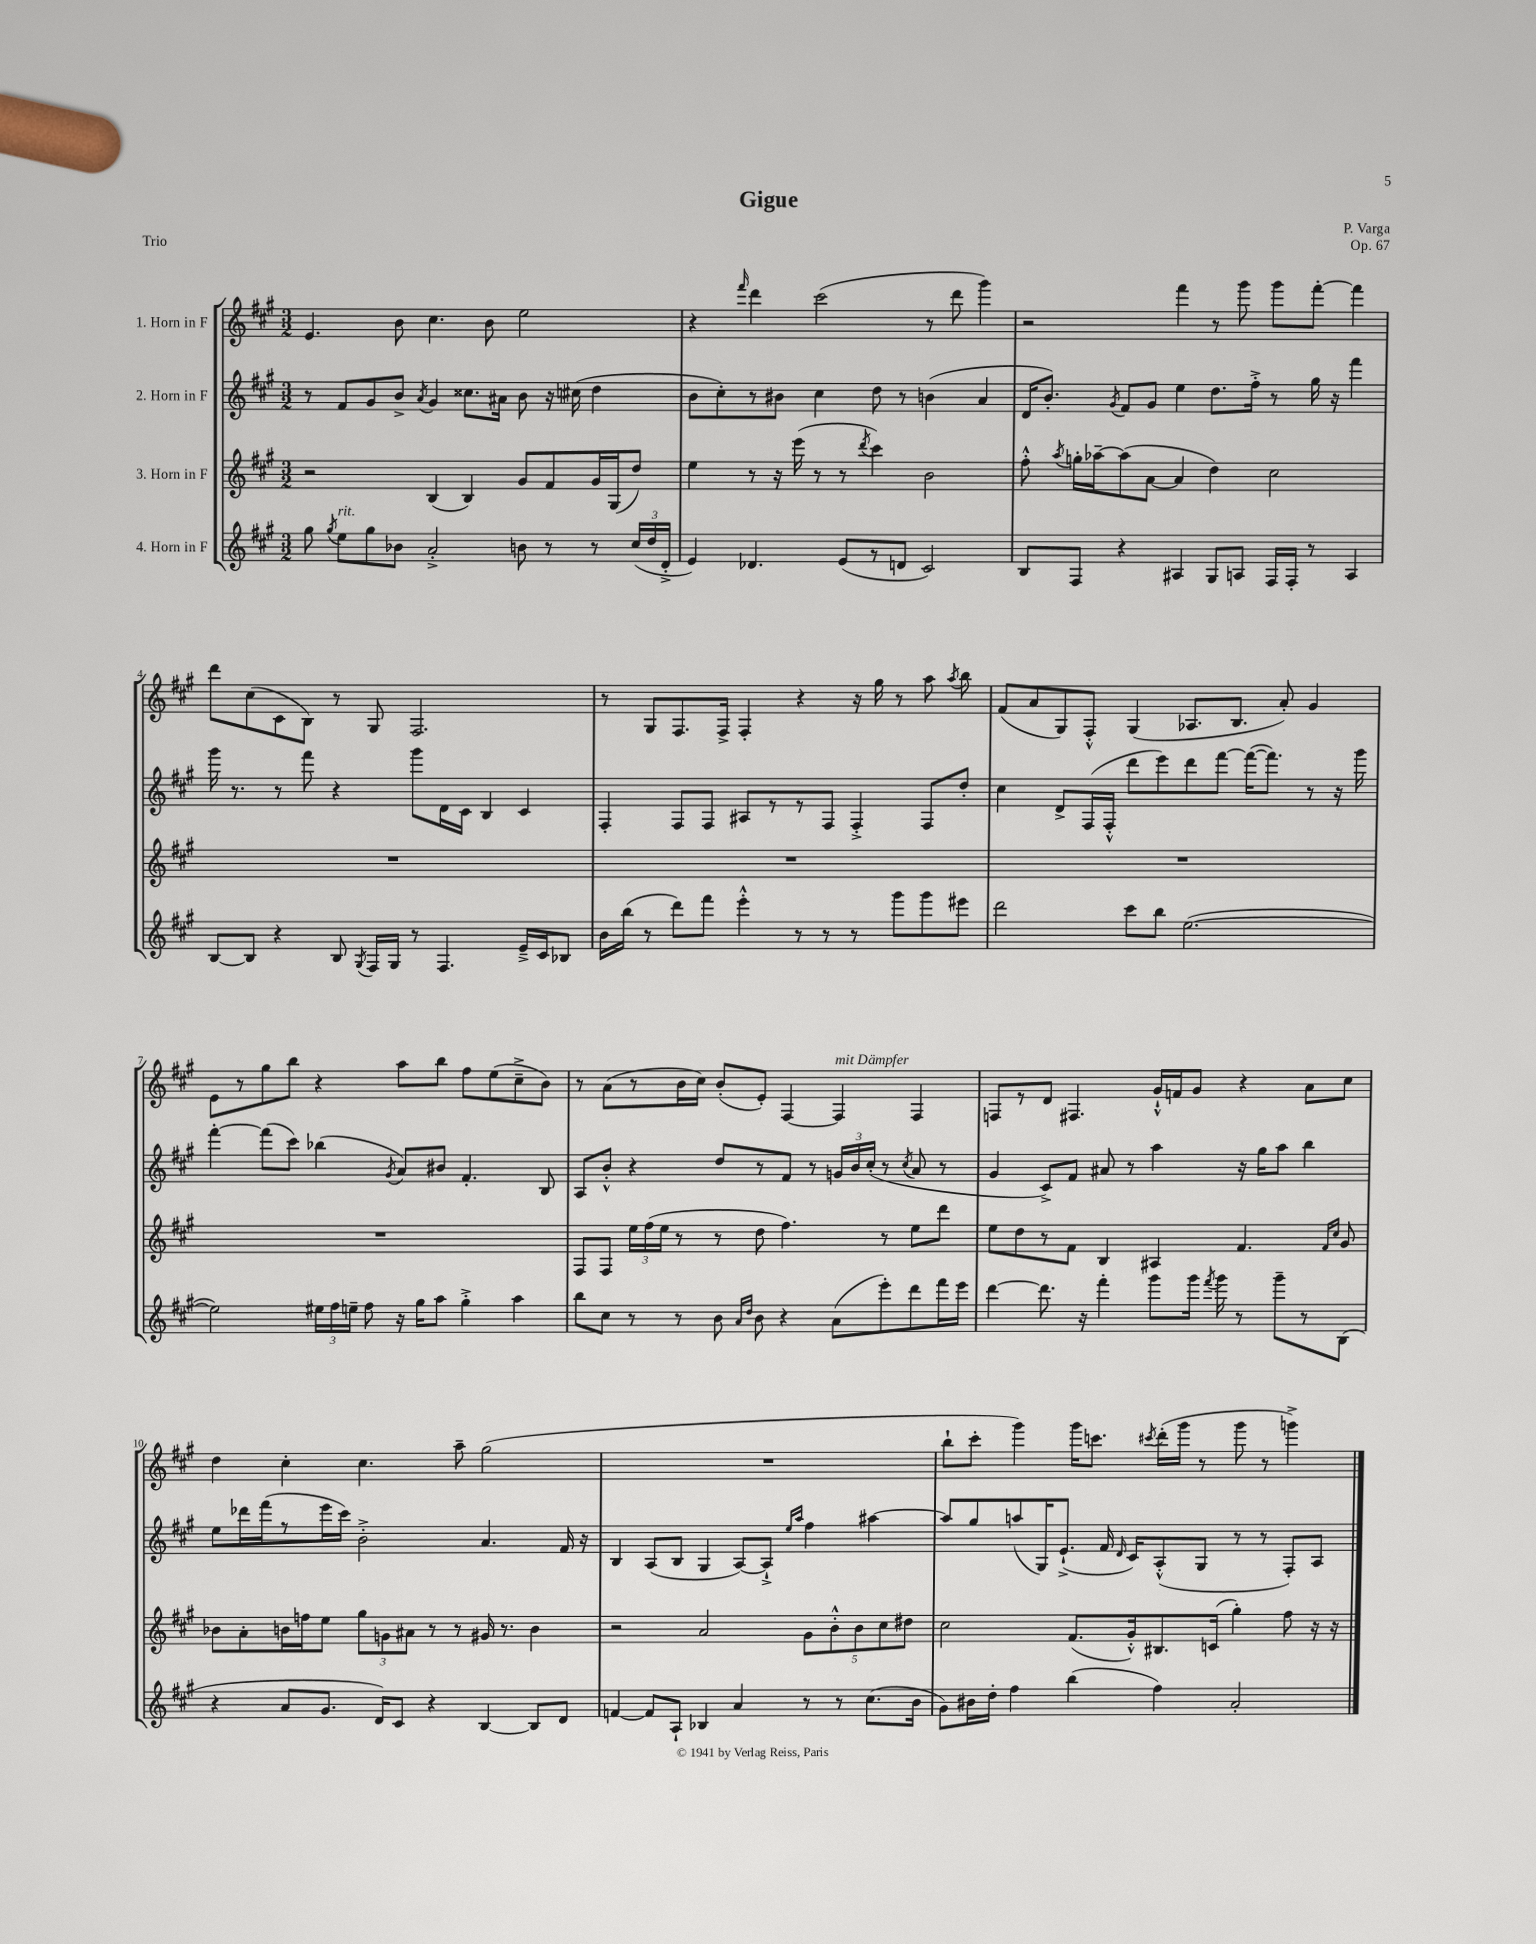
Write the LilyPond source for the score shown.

\header { title = "Gigue" composer = "P. Varga" opus = "Op. 67" piece = "Trio" }
<<
\new StaffGroup <<
\new Staff = "s0" \with { instrumentName = "1. Horn in F" } {
    \clef treble \key a \major \numericTimeSignature \time 3/2
    \autoBeamOff e'4. b'8 cis''4. b'8 e''2 |
    r4 \grace { fis'''16 } d'''4 cis'''2( r8 d'''8 gis'''4) |
    r2 fis'''4 r8 gis'''8 gis'''8[ fis'''8]~-. fis'''4 |
    d'''8[ cis''8( cis'8 b8]) r8 gis8 fis2. |
    r8 gis8[ fis8. fis16]-> fis4-. r4 r16 gis''16 r8 a''8 \acciaccatura { a''8 } b''8 |
    fis'8[( a'8 gis8) fis8]-.-^ gis4( aes8.[ b8.] a'8-.) gis'4 |
    e'8[ r8 gis''8 b''8] r4 a''8[ b''8] fis''8[ e''8( cis''8---> b'8]) |
    r8 a'8[( r8 b'16 cis''16]) b'8[-.( e'8]-.) fis4~ fis4^\markup { \italic "mit Dämpfer" } fis4 |
    f8[ r8 d'8] fis4. gis'16[-!-^ f'16 gis'8] r4 a'8[ cis''8] |
    d''4 cis''4-. cis''4. a''8-- gis''2( |
    R1. |
    b''8[-! cis'''8]-. gis'''4) gis'''16[ c'''8.] \acciaccatura { cis'''8 } d'''16[-.( gis'''16] r8 gis'''8 r8 g'''4->) \bar "|." |
}
\new Staff = "s1" \with { instrumentName = "2. Horn in F" } {
    \clef treble \key a \major \numericTimeSignature \time 3/2
    \autoBeamOff r8 fis'8[ gis'8 b'8]-> \acciaccatura { a'8 } gis'4 cisis''8.[ ais'16] b'8 r16 cis''16( d''4 |
    b'8[ cis''8-.) r8 bis'8] cis''4 d''8 r8 b'4( a'4 |
    d'16[ b'8.]-.) \acciaccatura { gis'8 } fis'8[ gis'8] e''4 d''8.[ fis''16]-.-> r8 gis''16 r16 fis'''4 |
    gis'''16 r8. r8 fis'''8 r4 gis'''8[ d'16 cis'16] b4 cis'4 |
    fis4-. fis8[ fis8] ais8[ r8 r8 fis8] fis4-.-> fis8[ d''8]-. |
    cis''4 d'8[-> fis16( fis16]-.-^ d'''8[ e'''8) d'''8 fis'''8]~ fis'''16[~( fis'''8.]) r8 r16 gis'''16 |
    fis'''4~-. fis'''8[( cis'''8]) bes''4( \acciaccatura { gis'8 } a'8[) bis'8] fis'4.-. b8 |
    a8[ b'8]-.-^ r4 d''8[ r8 fis'8] r8 \tuplet 3/2 { g'16[ b'16 cis''16]-.( } r8 \acciaccatura { cis''8 } a'8 r8 |
    gis'4 cis'8[->) fis'8] ais'8 r8 a''4 r16 gis''16[ a''8] b''4 |
    e''8[ des'''16 fis'''16( r8 e'''16 cis'''16]) b'2-.-> a'4. fis'16 r16 |
    b4 a8[( b8] gis4 a8[~) a8]-!-> \grace { e''16[ a''16] } fis''4 ais''4~ |
    ais''8[ gis''8 a''8( gis16) e'8.]-!->( fis'16 \grace { d'16 } cis'16[) a8-.-^( gis8] r8 r8 fis8[-.) a8] \bar "|." |
}
\new Staff = "s2" \with { instrumentName = "3. Horn in F" } {
    \clef treble \key a \major \numericTimeSignature \time 3/2
    \autoBeamOff r2 b4( b4) gis'8[ fis'8 gis'16 gis16( d''8]) |
    e''4 r8 r16 e'''16( r8 r8 \acciaccatura { d'''8 } cis'''4) b'2 |
    fis''8-.-^ \acciaccatura { a''8 } g''16[-. aes''16~-- aes''8( a'8]~ a'4 d''4) cis''2 |
    R1. |
    R1. |
    R1. |
    R1. |
    fis8[ fis8] \tuplet 3/2 { e''16[ fis''16( e''16] } r8 r8 d''8 fis''4.) r8 e''8[ d'''8] |
    e''8[ d''8 r8 fis'8] b4 ais4 fis'4. \grace { fis'16[ cis''16] } gis'8 |
    bes'8[ a'8-. b'16 f''16 e''8] \tuplet 3/2 { gis''8[ g'8 ais'8] } r8 r8 gis'16 r8. b'4 |
    r2 a'2 \tuplet 5/4 { gis'8[ b'8-.-^ b'8 cis''8 dis''8] } |
    cis''2 fis'8.[( gis'16-.-^) bis8. c'16]( gis''4-.) fis''8 r16 r16 \bar "|." |
}
\new Staff = "s3" \with { instrumentName = "4. Horn in F" } {
    \clef treble \key a \major \numericTimeSignature \time 3/2
    \autoBeamOff gis''8 \acciaccatura { gis''8 } e''8[^\markup { \italic "rit." } gis''8 bes'8] a'2-.-> b'8 r8 r8 \tuplet 3/2 { cis''16[( d''16 d'16]-.-> } |
    e'4) des'4. e'8[( r8 d'8] cis'2) |
    b8[ fis8] r4 ais4 gis8[ a8] fis16[ fis16]-. r8 a4 |
    b8[~ b8] r4 b8 \acciaccatura { gis8 } fis16[ gis16] r8 fis4. e'16[---> cis'16 bes8] |
    b'16[ b''16]( r8 d'''8[) fis'''8] e'''4-.-^ r8 r8 r8 gis'''8[ gis'''8 eis'''8] |
    d'''2 cis'''8[ b''8] e''2.~( |
    e''2) \tuplet 3/2 { eis''16[ fis''16 e''16]-- } fis''8 r16 gis''16[ a''8] gis''4-.-> a''4 |
    b''8[ cis''8] r8 r8 b'8 \grace { a'16[ d''16] } b'8 r4 a'8[( e'''8-.) d'''8 fis'''16 e'''16] |
    d'''4~ d'''8. r16 fis'''4-. gis'''8[ gis'''16] \acciaccatura { fis'''8 } gis'''16 r8 gis'''8[-- r8 b8]( |
    r4 a'8[ gis'8.] d'16[) cis'8] r4 b4~ b8[ d'8] |
    f'4~ f'8[ a8]-! bes4 a'4 r8 r8 cis''8.[( b'16] |
    gis'8[) bis'16 d''16]-. fis''4 b''4( fis''4) a'2-. \bar "|." |
}
>>
>>
